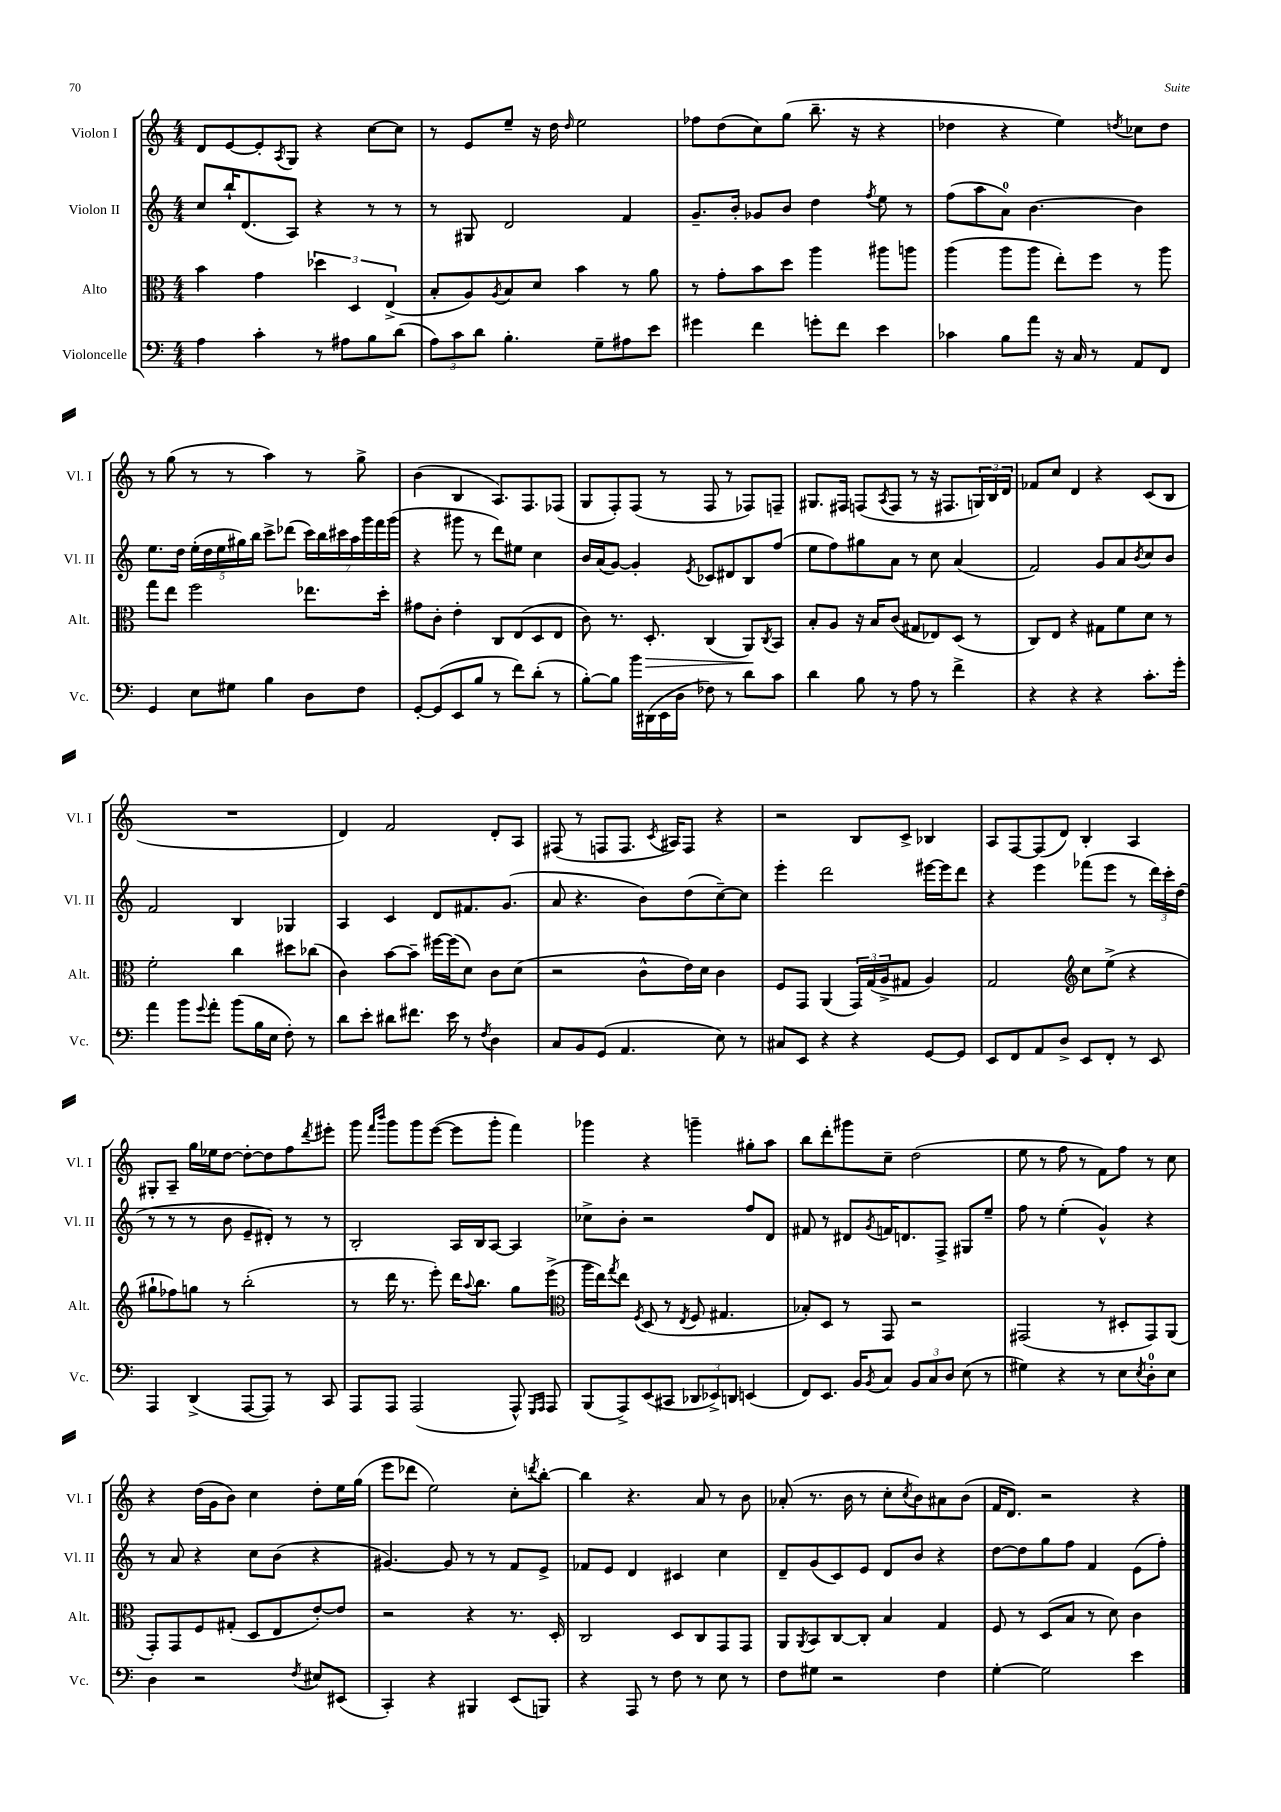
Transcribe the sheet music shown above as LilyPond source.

<<
\new StaffGroup <<
\new Staff = "s0" \with { instrumentName = "Violon I" shortInstrumentName = "Vl. I" } {
    \clef treble \key c \major \numericTimeSignature \time 4/4
    d'8 e'8~ e'8-. \acciaccatura { a8 } g8 r4 c''8~ c''8 |
    r8 e'8 e''8-- r16 d''16 \grace { d''16 } e''2 |
    fes''8 d''8( c''8) g''8( b''8.-- r16 r4 |
    des''4 r4 e''4) \acciaccatura { d''8 } ces''8 d''8 |
    r8 g''8( r8 r8 a''4) r8 g''8-> |
    b'4( b4 a8.) f8. fes8( |
    g8 f8-.) f8( r8 f8 r8 fes8) f8-- |
    gis8. fis16 f8( \acciaccatura { a8 } f8 r8 r16 fis8. \tuplet 3/2 { g16) b16 d'16 } |
    fes'8 c''8 d'4 r4 c'8( b8 |
    R1 |
    d'4) f'2 d'8-. a8 |
    fis8( r8 f8 f8. \acciaccatura { c'8 } ais16) f8 r4 |
    r2 b8 c'8-> bes4 |
    a8 f8~ f8( d'8) b4-. a4 |
    gis8-. a8-- g''16 ees''16 d''8~ d''8~-. d''8 f''8 \acciaccatura { d'''8 } eis'''8-. |
    g'''8 \grace { f'''16 b'''16 } g'''8 g'''8 e'''8~( e'''8 g'''8-. f'''4) |
    ges'''4 r4 g'''4-- gis''8-. a''8 |
    b''8 d'''8-. gis'''8 c''8-- d''2( |
    e''8 r8 f''8 r8 f'8) f''8 r8 c''8 |
    r4 d''16( g'16 b'8) c''4 d''8-. e''16 g''16( |
    e'''8 des'''8 e''2) c''8-. \acciaccatura { d'''8 } b''8~-. |
    b''4 r4. a'8 r8 b'8 |
    aes'8-.( r8. b'16 r8 c''8-. \acciaccatura { c''8 } b'8) ais'8 b'8( |
    f'16 d'8.) r2 r4 \bar "|." |
}
\new Staff = "s1" \with { instrumentName = "Violon II" shortInstrumentName = "Vl. II" } {
    \clef treble \key c \major \numericTimeSignature \time 4/4
    c''8 b''16-! d'8.( a8) r4 r8 r8 |
    r8 gis8 d'2 f'4 |
    g'8.-- b'16-. ges'8 b'8 d''4 \acciaccatura { f''8 } e''8 r8 |
    f''8( a''8 a'8-0) b'4.~ b'4 |
    e''8. d''16 \tuplet 5/4 { e''16-.( d''16 e''16 gis''16) b''16 } c'''8-> des'''8( \tuplet 7/4 { c'''16) b''16 cis'''16 a''16 g'''16 f'''16 g'''16( } |
    r4 gis'''8 r8 d'''8) eis''8 c''4 |
    b'16 a'16( g'8~) g'4-. \acciaccatura { e'8 } ces'8 dis'8 b8 f''8( |
    e''8 f''8) gis''8 a'8 r8 c''8 a'4( |
    f'2) g'8 a'8 \acciaccatura { b'8 } c''8 b'8 |
    f'2 b4 ges4 |
    a4 c'4 d'8 fis'8. g'8.( |
    a'8 r4. b'8) d''8( c''8~--) c''8 |
    e'''4-. d'''2 eis'''16~ eis'''16 d'''8 |
    r4 e'''4 fes'''8( e'''8 r8 \tuplet 3/2 { d'''16) c'''16-. d''16( } |
    r8 r8 r8 b'8 e'8-- dis'8-.) r8 r8 |
    b2-. a16 b16 a8~ a4 |
    ces''8-> b'8-. r2 f''8 d'8 |
    fis'8 r8 dis'8 \acciaccatura { g'8 } f'16 d'8. f8-> gis8 e''8-- |
    f''8 r8 e''4-.( g'4-^) r4 |
    r8 a'8 r4 c''8 b'8( r4 |
    gis'4.~) gis'8 r8 r8 f'8 e'8-> |
    fes'8 e'8 d'4 cis'4 c''4 |
    d'8-- g'8( c'8) e'8 d'8 b'8 r4 |
    d''8~ d''8 g''8 f''8 f'4 e'8( f''8-.) \bar "|." |
}
\new Staff = "s2" \with { instrumentName = "Alto" shortInstrumentName = "Alt." } {
    \clef alto \key c \major \numericTimeSignature \time 4/4
    b'4 g'4 \tuplet 3/2 { des''4 d4 e4->( } |
    b8-. a8) \acciaccatura { a8 } b8 d'8 b'4 r8 a'8 |
    r8 g'8-. b'8 d''8 a''4 ais''8 a''8 |
    a''4( a''8 a''8 e''8-.) f''8 r8 a''8 |
    g''8 e''8 f''2 ees''8. d''16-. |
    gis'8 c'8-. e'4-. c8 e8( d8 e8 |
    c'8) r8. d8.-.\> c4( a,8\!) \acciaccatura { c8 } b,8 |
    b8-. a8 r16 b16 c'8( gis8 ees8) d8( r8 |
    c8) e8 r4 gis8 f'8 d'8 r8 |
    f'2-. c''4 dis''8 ces''8( |
    c'4) b'8~ b'8-- fis''16~ fis''16( d'8) c'8 d'8( |
    r2 c'8-^ e'16) d'16 c'4 |
    f8 g,8 a,4( \tuplet 3/2 { g,16) g16( a16-> } gis8 a4) |
    g2 \clef treble c''8 e''8->( r4 |
    gis''8-! fes''8) g''8 r8 b''2-.( |
    r8 d'''16 r8. e'''8-.) d'''16 \appoggiatura { a''8 } b''8. g''8 e'''8->( |
    \clef alto a''16 e''16) \acciaccatura { g''8 } e''8 \acciaccatura { f8 } d8( r8 \acciaccatura { e8 } f8 gis4. |
    bes8-.) d8 r8 g,8 r2 |
    gis,2( r8 dis8-. gis,8) a,8( |
    g,8-.) g,8 f8 gis8-.( d8 e8 e'8~-.) e'8 |
    r2 r4 r8. d16-. |
    c2 d8 c8 g,8 g,8 |
    a,8 \acciaccatura { a,8 } b,8 c8~ c8-. b4 g4 |
    f8 r8 d8( b8 r8 d'8) c'4 \bar "|." |
}
\new Staff = "s3" \with { instrumentName = "Violoncelle" shortInstrumentName = "Vc." } {
    \clef bass \key c \major \numericTimeSignature \time 4/4
    a4 c'4-. r8 ais8 b8 d'8( |
    \tuplet 3/2 { a8) c'8 d'8 } b4.-. g8-- ais8 e'8 |
    gis'4 f'4 g'8-. f'8 e'4 |
    ces'4 b8 a'8 r16 c16 r8 a,8 f,8 |
    g,4 e8 gis8 b4 d8 f8 |
    g,8~-. g,8( e,8 b8 r8 f'8) d'8-.( r8 |
    b8~-.) b8 b'16 dis,16( e,16 d16 fes8) r8 d'8 c'8 |
    d'4 b8 r8 a8 r8 f'4-> |
    r4 r4 r4 c'8.-. g'16-. |
    a'4 b'8 \appoggiatura { g'8 } a'8-. b'8( b16 e16 f8-.) r8 |
    d'8 e'8-. dis'8 fis'8. e'16 r8 \acciaccatura { f8 } d4 |
    c8 b,8 g,8( a,4. e8) r8 |
    cis8 e,8 r4 r4 g,8~ g,8 |
    e,8 f,8 a,8 d8-> e,8 f,8-. r8 e,8 |
    a,,4 d,4->( a,,8~ a,,8) r8 c,8 |
    a,,8 a,,8 a,,2( a,,8-^) \grace { g,,16 a,,16 } a,,8 |
    b,,8( a,,8->) e,8( cis,8 \tuplet 3/2 { des,8 ees,8->) d,8 } e,4( |
    f,8) e,8. b,16 \acciaccatura { b,8 } c8 \tuplet 3/2 { b,8 c8 d8 } e8( r8 |
    gis4) r4 r8 e8 \acciaccatura { e8 } d8-0-. e8 |
    d4 r2 \acciaccatura { f8 } eis8 eis,8( |
    c,4-.) r4 bis,,4 e,8( b,,8) |
    r4 a,,8 r8 f8 r8 e8 r8 |
    f8 gis8 r2 f4 |
    g4~-. g2 e'4 \bar "|." |
}
>>
>>
\layout { \context { \Score \remove "Bar_number_engraver" } }
